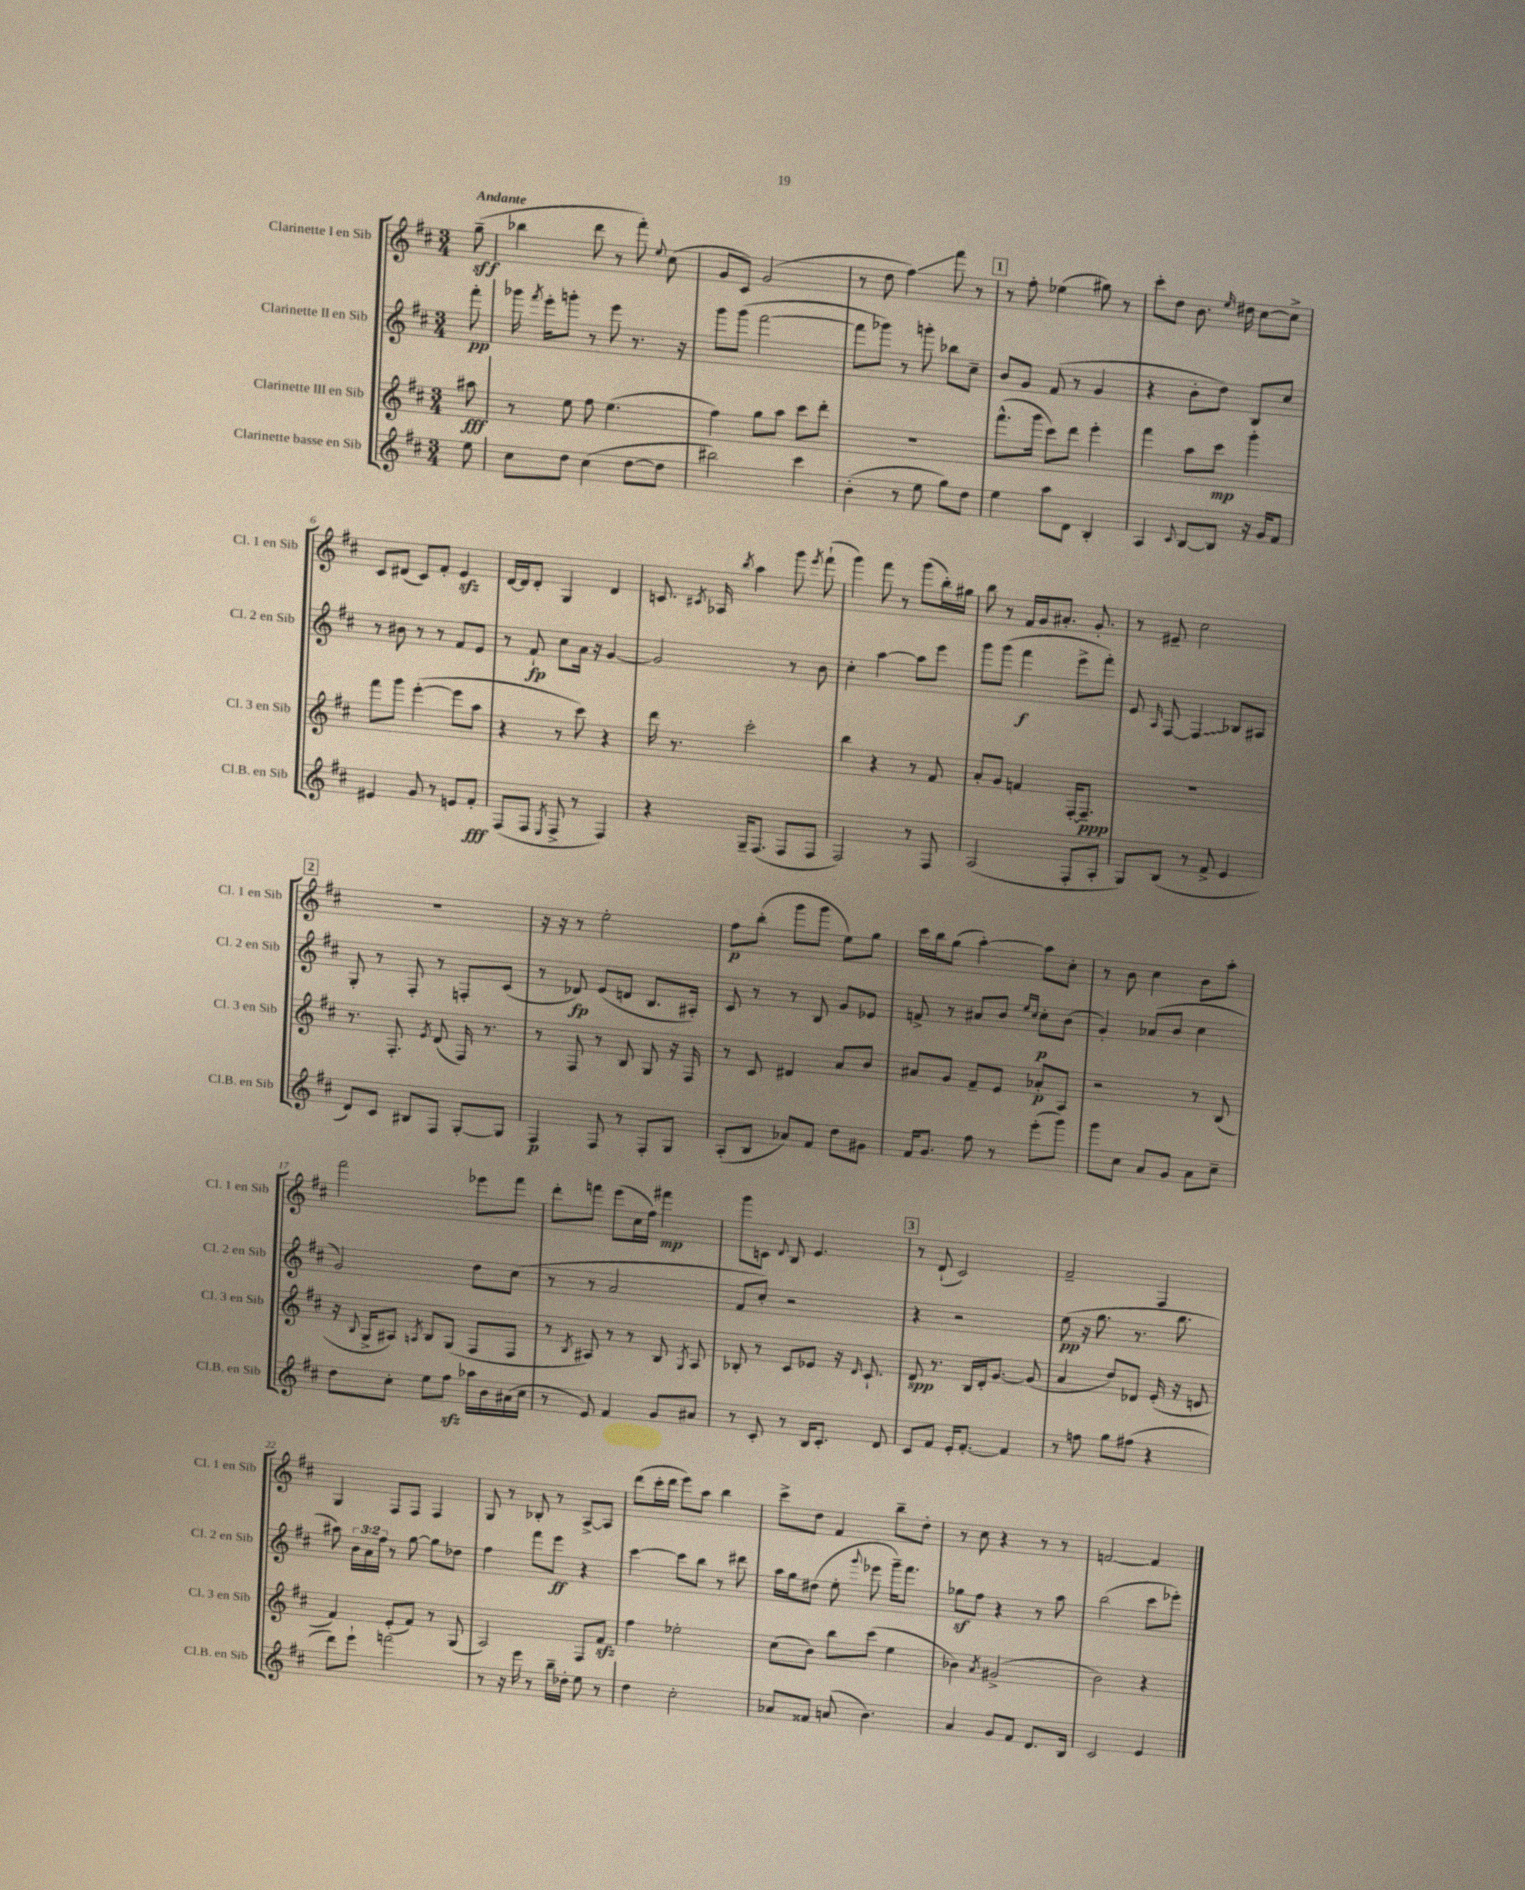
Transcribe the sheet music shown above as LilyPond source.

<<
\new StaffGroup <<
\new Staff = "s0" \with { instrumentName = "Clarinette I en Sib" shortInstrumentName = "Cl. 1 en Sib" } {
    \clef treble \key d \major \numericTimeSignature \time 3/4 \partial 8 \tempo "Andante"
    \autoBeamOff g''8--\sff( |
    bes''4 d'''8 r8 fis'''8-.) \appoggiatura { e''8 } cis''8( |
    g'8[ cis'8]) g'2( |
    r8 d''8 fis''4\glissando) fis'''8 r8 |
    \mark \markup { \box "1" } r8 fis''8-. ees''4( gis''8) r8 |
    cis'''8[-. d''8] b'8. \grace { e''16 } dis''16 cis''8[~ cis''8]-> |
    cis'8[ dis'8]( cis'8[) fis'8]-. e'4\sfz |
    d'16[~ d'16 d'8]-. g4 d'4 |
    c'8. \acciaccatura { cis'8 } aes16 \acciaccatura { b''8 } a''4 g'''8 \acciaccatura { e'''8 } fis'''8-!( |
    g'''4) fis'''8 r8 g'''8[( b''16-.) gis''16] |
    b''8 r8 fis'16[ g'16 ais'8.]-. g'8.-. |
    r8 eis'8-- cis''2 |
    \mark \markup { \box "2" } R2. |
    r16 r16 r8 e''2-. |
    fis''8[\p b''8]-.( g'''8[ g'''8] e''8[) g''8] |
    cis'''16[ b''16 g''8]( a''4~-.) a''8[ cis''8]-. |
    r8 b'8 cis''4 b'8[ a''8]-. |
    fis'''2 ees'''8[ fis'''8] |
    d'''8[-. f'''8] e'''8[( cis''16 fis''16]) fis'''4\mp |
    g'''8[ c'8] \appoggiatura { d'8 } b8 e'4. |
    \mark \markup { \box "3" } r8 d'8-!( cis'2) |
    fis'2-- fis4 |
    g4 fis8[ fis8] fis4 |
    g8 r8 bes8-. r8 a8[~-> a8] |
    d'''8[( cis'''16-. d'''16] e'''8[) a''8] b''4 |
    cis'''8[-> d''8] fis'4 b''8[-- d''8]-. |
    r8 cis''8 r4 r8 r8 |
    f'2~ f'4 \bar "|." |
}
\new Staff = "s1" \with { instrumentName = "Clarinette II en Sib" shortInstrumentName = "Cl. 2 en Sib" } {
    \clef treble \key d \major \numericTimeSignature \time 3/4 \override Staff.TupletNumber.text = #tuplet-number::calc-fraction-text \partial 8
    \autoBeamOff fis'''8-.\pp |
    ges'''16 \acciaccatura { fis'''8 } e'''16[-. g'''8]-. r8 e'''8 r8. r16 |
    g'''8[ g'''8]( fis'''2~ |
    fis'''8[ ges'''8]) r8 g'''8-. bes''8[ cis''8]-- |
    \mark \markup { \box "1" } b'8[ g'8] fis'8( r8 g'4 |
    r4 b'8[-. d''8]) b8[ cis''8] |
    r8 bis'8 r8 r8 fis'8[ e'8] |
    r8 fis'8-!\fp cis''8[ a'16] r16 g'4~ |
    g'2 r8 b'8 |
    cis''4-. a''4~ a''8[ e'''8] |
    g'''8[ g'''8]( fis'''4\f e'''8[-> fis'''8]-.) |
    e'8 \grace { a16 } fis8~ \once \override Glissando.style = #'zigzag fis4\glissando bes8[ ais8] |
    \mark \markup { \box "2" } g8-. r8 fis8-. r8 f8[-. cis'8]( |
    r8 des'8\fp) e'8[( d'8] b8.[ ais16]-.) |
    cis'8 r8 r8 b8 g'8[ ees'8] |
    f'8-> r8 ais'8[ b'8] \grace { e''16[ cis''16] } cis''8[-.\p b'8]( |
    g'4-.) aes'8[( b'8] cis''4 |
    g'2) d''8[ cis''8]( |
    r8 r8 a'2 |
    fis'8[ cis''8]-.) r2 |
    \mark \markup { \box "3" } r4 r2 |
    e''8\pp( r16 g''8. r8. b''8. |
    ais''8) \tuplet 3/2 { b'16[ a'16 fis''16] } r8 g''8~ g''8[ des''8] |
    fis''4 fis'''8[ e'''8]\ff r4 |
    cis'''4~ cis'''8[ b''8] r8 dis'''8 |
    a''16[ g''16 dis''8]( e''8-. \appoggiatura { g'''8 } ees'''8 g'''16[--) fis'''8.] |
    ges''8[\sf fis''8] r4 r8 a''8 |
    b''2( cis'''8[ ees'''8]-.) \bar "|." |
}
\new Staff = "s2" \with { instrumentName = "Clarinette III en Sib" shortInstrumentName = "Cl. 3 en Sib" } {
    \clef treble \key d \major \numericTimeSignature \time 3/4 \partial 8
    \autoBeamOff ais''8\fff |
    r8 e''8 fis''8 e''4.( |
    fis''4) g''8[ a''8] cis'''8[ d'''8]-. |
    R2. |
    \mark \markup { \box "1" } fis'''8.[-^( g'''16] cis'''8[) d'''8] e'''4-. |
    fis'''4 a''8[ cis'''8]\mp g'''4-. |
    fis'''8[ g'''8] e'''4~-.( e'''8[ a''8] |
    r4 r8 cis'''8) r4 |
    d'''16 r8. cis'''2-. |
    b''4 r4 r8 fis'8 |
    a'8[-. g'8] f'4 fis16[~-. fis8.]--\ppp |
    R2. |
    \mark \markup { \box "2" } r8. fis8.-. \acciaccatura { e'8 } d'8( fis16) r8. |
    r8 fis8 r8 b8 g8 r16 fis16 |
    r8 cis'8 dis'4 a'8[ b'8] |
    ais'8[ g'8] fis'8[-- e'8] aes'8[-.\p a8] |
    r2 r8 b8( |
    r16 \appoggiatura { b8 } g16[-> ais8]) \acciaccatura { a8 } b8[ g8]( fis8[ fis8] |
    r8 \acciaccatura { b8 } ais8) r8 r8 b8 \acciaccatura { g8 } ais8 |
    bes8-. r8 cis'8[ ees'8] r16 \grace { d'16 } cis'8.-! |
    \mark \markup { \box "3" } d'8\spp r8. b16[ d'16-. g'8.]~ g'8( |
    a'4 d''8[) des'8] e'16-.( r16 d'8 |
    fis'4) e'8[-.( fis'8]) r8 g8( |
    a2) fis8[ fis'8]\sfz |
    fis''4 ees''2-. |
    cis''8[( b'8]) b''8[ cis'''8]( e''4 |
    bes'4) \acciaccatura { a'8 } gis'2->( |
    b'2) r4 \bar "|." |
}
\new Staff = "s3" \with { instrumentName = "Clarinette basse en Sib" shortInstrumentName = "Cl.B. en Sib" } {
    \clef treble \key d \major \numericTimeSignature \time 3/4 \partial 8
    \autoBeamOff e''8 |
    cis''8[ d''8] cis''4( d''8[~ d''8] |
    bis''2) cis'''4 |
    b'4-.( r8 e''8 g''8[) d''8] |
    \mark \markup { \box "1" } e''4 a''8[ d'8] b4-. |
    a4 \appoggiatura { cis'8 } b8[~ b8] r16 g'16[ fis'8] |
    eis'4 g'8 r8 e'8[ fis'8]-.\fff |
    fis8[( fis8] \acciaccatura { e8 } fis8-> r8 fis4) |
    r4 g16[-- fis8.]( fis8[ fis8] |
    fis2) r8 fis8 |
    a2( fis8[-. a8]-. |
    g8[) b8]( r8 fis'8-> e'4 |
    \mark \markup { \box "2" } d'8[) cis'8] bis8[ fis8] g8[~-. g8] |
    fis4\p fis8 r8 fis8[-. g8] |
    a8[-.( b8] aes'8[) fis'8] d''8[ gis'8] |
    fis'16[ g'8.] fis''8 r8 e'''8[-.( g'''8]) |
    g'''8[ cis''8] a'8[ g'8] a'8[ cis''8]-- |
    d''8[ cis''8]-. e''8[ fis''8]\sfz aes''16[ b'16 ais'16( cis''16] |
    r8 e'8) fis'4 g'8[ ais'8] |
    r8 cis'8-. r8 b16[ cis'8.]-. d'8 |
    \mark \markup { \box "3" } cis'8[ fis'8] e'16[-. fis'8.]~-. fis'4 |
    r8 f''8 g''8[ fis''8]( r4 |
    d'''8[) e'''8]-! f'''2 |
    r8 r16 e'''16 r8 b''16[-- des''16]-. e''8 r8 |
    d''4 cis''2-. |
    aes'8[ fisis'8] a'8( b'4.) |
    a'4 g'8[ fis'8] d'8.[ b16] |
    cis'2 e'4 \bar "|." |
}
>>
>>
